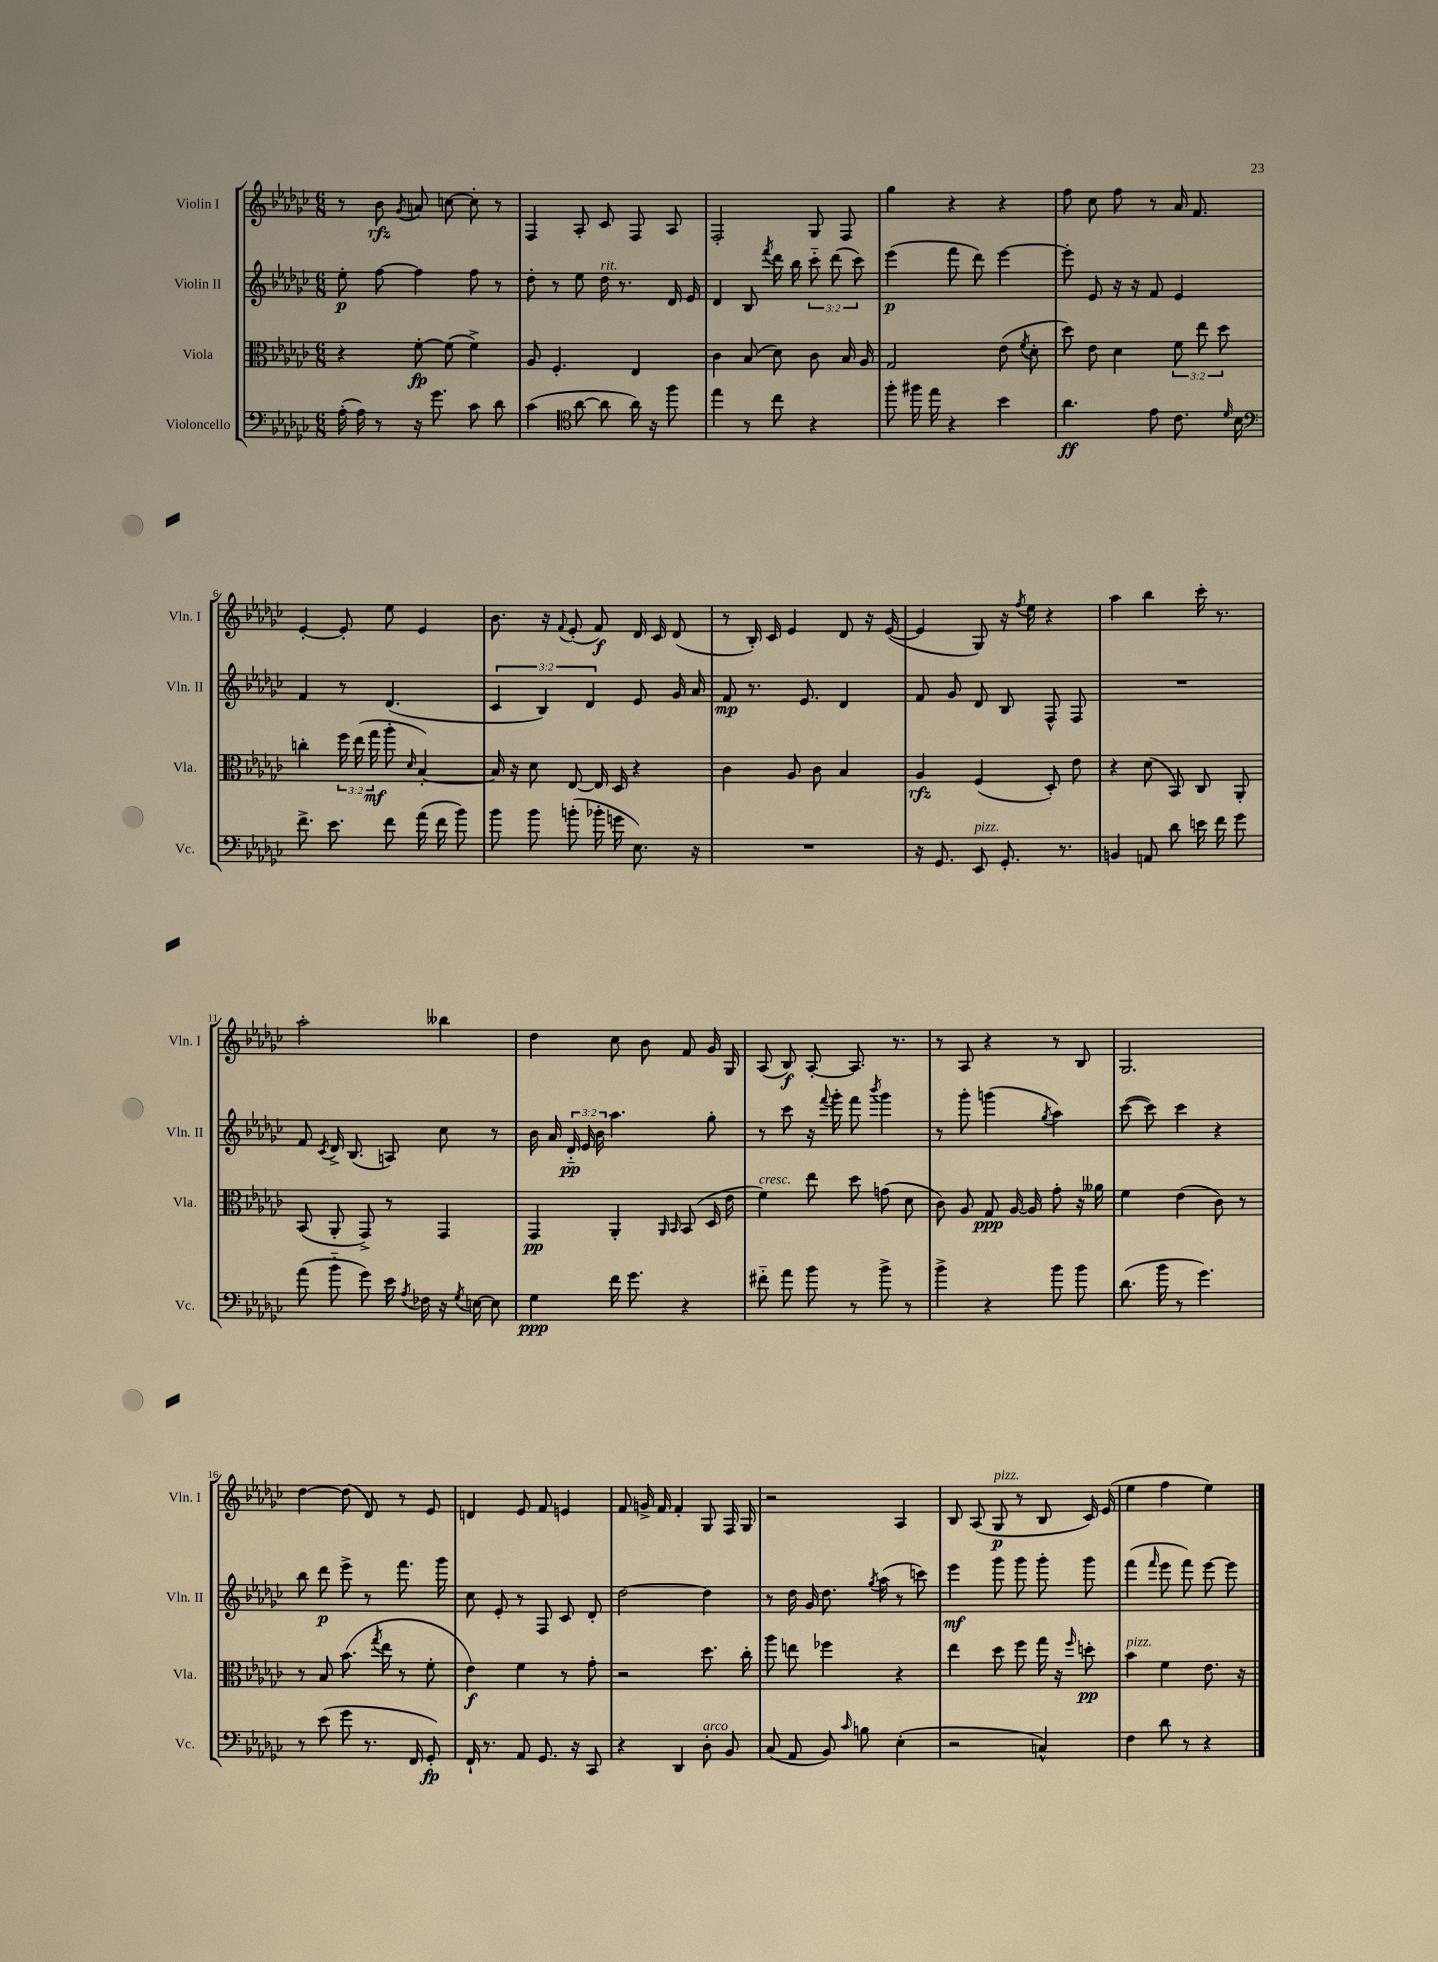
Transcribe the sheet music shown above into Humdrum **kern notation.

**kern	**kern	**kern	**kern
*staff4	*staff3	*staff2	*staff1
*clefF4	*clefC3	*clefG2	*clefG2
*k[b-e-a-d-g-c-]	*k[b-e-a-d-g-c-]	*k[b-e-a-d-g-c-]	*k[b-e-a-d-g-c-]
*M6/8	*M6/8	*M6/8	*M6/8
(16A-'	4r	8ee-'	8r
16A-)	.	.	.
8r	.	[8ff	8b-
.	.	.	8qg-
16r	[8f'	4ff]	8a
8.g-	.	.	.
.	(8f]	.	[8cc
8c-	4f^)	8ff	8cc']
8d-	.	8r	8r
=	=	=	=
(4c-	8A-	8dd-'	4F
.	4.F'	8r	.
*clefC4	*	*	*
[8a-	.	8ee-	8A-'
8a-]	.	16dd-	8c-
.	.	8.r	.
16a-)	4E-	.	8F
16r	.	.	.
8ff	.	16d-	8A-
.	.	16e-	.
=	=	=	=
4ee-	4c-	4d-	2F'
8r	(8B-	8B-	.
.	.	8qfff	.
8cc-	8d-)	16ddd-	.
.	.	16bb-	.
4r	8c-	12ccc-'~	8G-
.	.	(12ddd-	.
.	16B-	.	8F
.	.	12ccc-)	.
.	16A-	.	.
=	=	=	=
8ff'	2G-	(4eee-	4gg-
16ff#	.	.	.
16ee-	.	.	.
4r	.	8fff	4r
.	.	8ddd-)	.
4b-	(8e-	[4eee-	4r
.	8qf	.	.
.	8d-'	.	.
=	=	=	=
4.a-	8dd-)	8eee-']	8ff
.	8e-	8e-	8cc-
.	4d-	16r	8ff
.	.	16r	.
8e-	.	8f	8r
8.c-	12f	4e-	16a-
.	.	.	8.f
.	12ee-	.	.
.	12dd-	.	.
16qqd-	.	.	.
16B-	.	.	.
=	=	=	=
*clefF4	*	*	*
8.f^	4cc'	4f	[4e-'
8.e-	.	.	.
.	24ff	8r	8e-']
.	(24ee-	.	.
.	24gg-	.	.
8f	8aa-'	(4.d-	8ee-
.	16qqd-	.	.
(16a-	[4B-')	.	4e-
16f	.	.	.
8b-)	.	.	.
=	=	=	=
8b-	16B-]	6c-	8.b-
.	16r	.	.
8b-	8d-	.	.
.	.	6B-)	.
.	.	.	16r
.	.	.	8qqf
(8b'	[8E-	.	(8e-'
.	.	6d-	.
16b-'	16E-]	.	8f)
16g	16D-	.	.
8.E-)	4r	8e-	16d-
.	.	.	16c-
.	.	16g-	(8d-
16r	.	16a-	.
=	=	=	=
2.r	4c-	8f	8r
.	.	8.r	16B-')
.	.	.	16c-
.	8A-	.	4e-
.	.	8.e-	.
.	8c-	.	.
.	4B-	4d-	8d-
.	.	.	16r
.	.	.	([16e-
=	=	=	=
16r	4A-	8f	4e-]
8.GG-	.	.	.
.	.	8g-	.
8EE-	(4F	8d-	8G-)
8.GG-'	.	8B-	16r
.	.	.	8qff
.	.	.	16ee-
.	8D-')	8F^^	4r
8.r	.	.	.
.	8e-	8F	.
=	=	=	=
4BB	4r	2.r	4aa-
8AA	(8d-	.	4bb-
8d-	8BB-)	.	.
16e	8C-	.	16ccc-'
16f	.	.	8.r
8g-	8AA-'	.	.
=	=	=	=
(8a-	(8BB-	8f	2aa-'
.	.	8qc-	.
8b-'~	8AA-'	16d-^	.
.	.	(8.B-	.
8g-)	8GG-^)	.	.
16e-	8r	8A)	.
8qA-	.	.	.
16F-	.	.	.
16r	4GG-	8cc-	4bb--
8qG-	.	.	.
[16E	.	.	.
8E]	.	8r	.
=	=	=	=
4G-	4GG-	16b-	4dd-
.	.	16a-	.
.	.	24d-'~	.
.	.	24e-	.
.	.	24b-	.
16f	4AA-'	4.aa-	8cc-
8.g-	.	.	.
.	.	.	8b-
.	16qqAA-	.	.
.	16qqBB-	.	.
4r	(8BB-	.	8f
.	16D-	8gg-'	16g-
.	16e-	.	16G-
=	=	=	=
8f#'~	4f)	8r	(8A-
8a-	.	8ccc-	8B-)
8b-	8ee-	16r	[8A-'
.	.	8qqfff	.
.	.	16ggg-'	.
8r	8dd-	8fff	8.A-]
.	.	8qbbb-	.
8b-^	(8g	4ggg-	.
.	.	.	8.r
8r	8d-	.	.
=	=	=	=
4b-^	8c-)	8r	8r
.	8A-	8ggg-'	8A-
4r	8G-	(4ggg	4r
.	[16A-	.	.
.	16A-]	.	.
.	.	8qgg-	.
8b-	8g-'	4aa-)	8r
8b-	16r	.	8B-
.	16a--	.	.
=	=	=	=
(8.d-	4f	([8ccc-	2.G-
.	.	8ccc-])	.
16b-	.	.	.
8r	(4e-	4ccc-	.
4.g-)	.	.	.
.	8c-)	4r	.
.	8r	.	.
=	=	=	=
8r	8r	8bb-	[4dd-
(8e-	8B-	8ddd-	.
8g-	(8.b-	8eee-^	(8dd-]
8.r	.	8r	8d-)
.	8qgg-	.	.
.	16ee-	.	.
.	8r	8.fff	8r
16FF	.	.	.
8GG-')	8f'	.	8e-
.	.	16ggg-	.
=	=	=	=
16FF`	4e-)	8cc-	4d
8.r	.	.	.
.	.	8e-'	.
8AA-	4f	8r	8e-
8.GG-	.	8F	8f
.	8r	8c-	4e
16r	.	.	.
8CC-	8g-'	8d-'	.
=	=	=	=
4r	2r	[2dd-	8f
.	.	.	16g^
.	.	.	16f
4DD-	.	.	4f'
8D-'	8.dd-	4dd-]	8G-
8BB-	.	.	16F
.	16cc-'	.	16G-
=	=	=	=
(8C-	8aa-	8r	2r
8AA-	8ee	16dd-	.
.	.	16g-	.
8BB-)	4ff-	8.dd-	.
16qqc-	.	.	.
8B	.	.	.
.	.	8qgg-	.
.	.	(16aa-	.
(4E-'	4r	8r	4A-
.	.	8ccc)	.
=	=	=	=
2r	4ee-	4eee-	8B-
.	.	.	(8A-
.	8dd-	8ggg-	8G-
.	8ff	8ggg-	8r
4C^^)	16gg-	8ggg-'	8B-
.	16r	.	.
.	16qqff	.	.
.	8dd'	8ggg-	16c-)
.	.	.	(16e-
=	=	=	=
4F	4b-	(4fff	4ee-
.	.	16qqfff	.
8d-	4f	8eee-	4ff
8r	.	8fff)	.
4r	8.e-	[8eee-	4ee-)
.	.	8eee-]	.
.	16r	.	.
==	==	==	==
*-	*-	*-	*-
